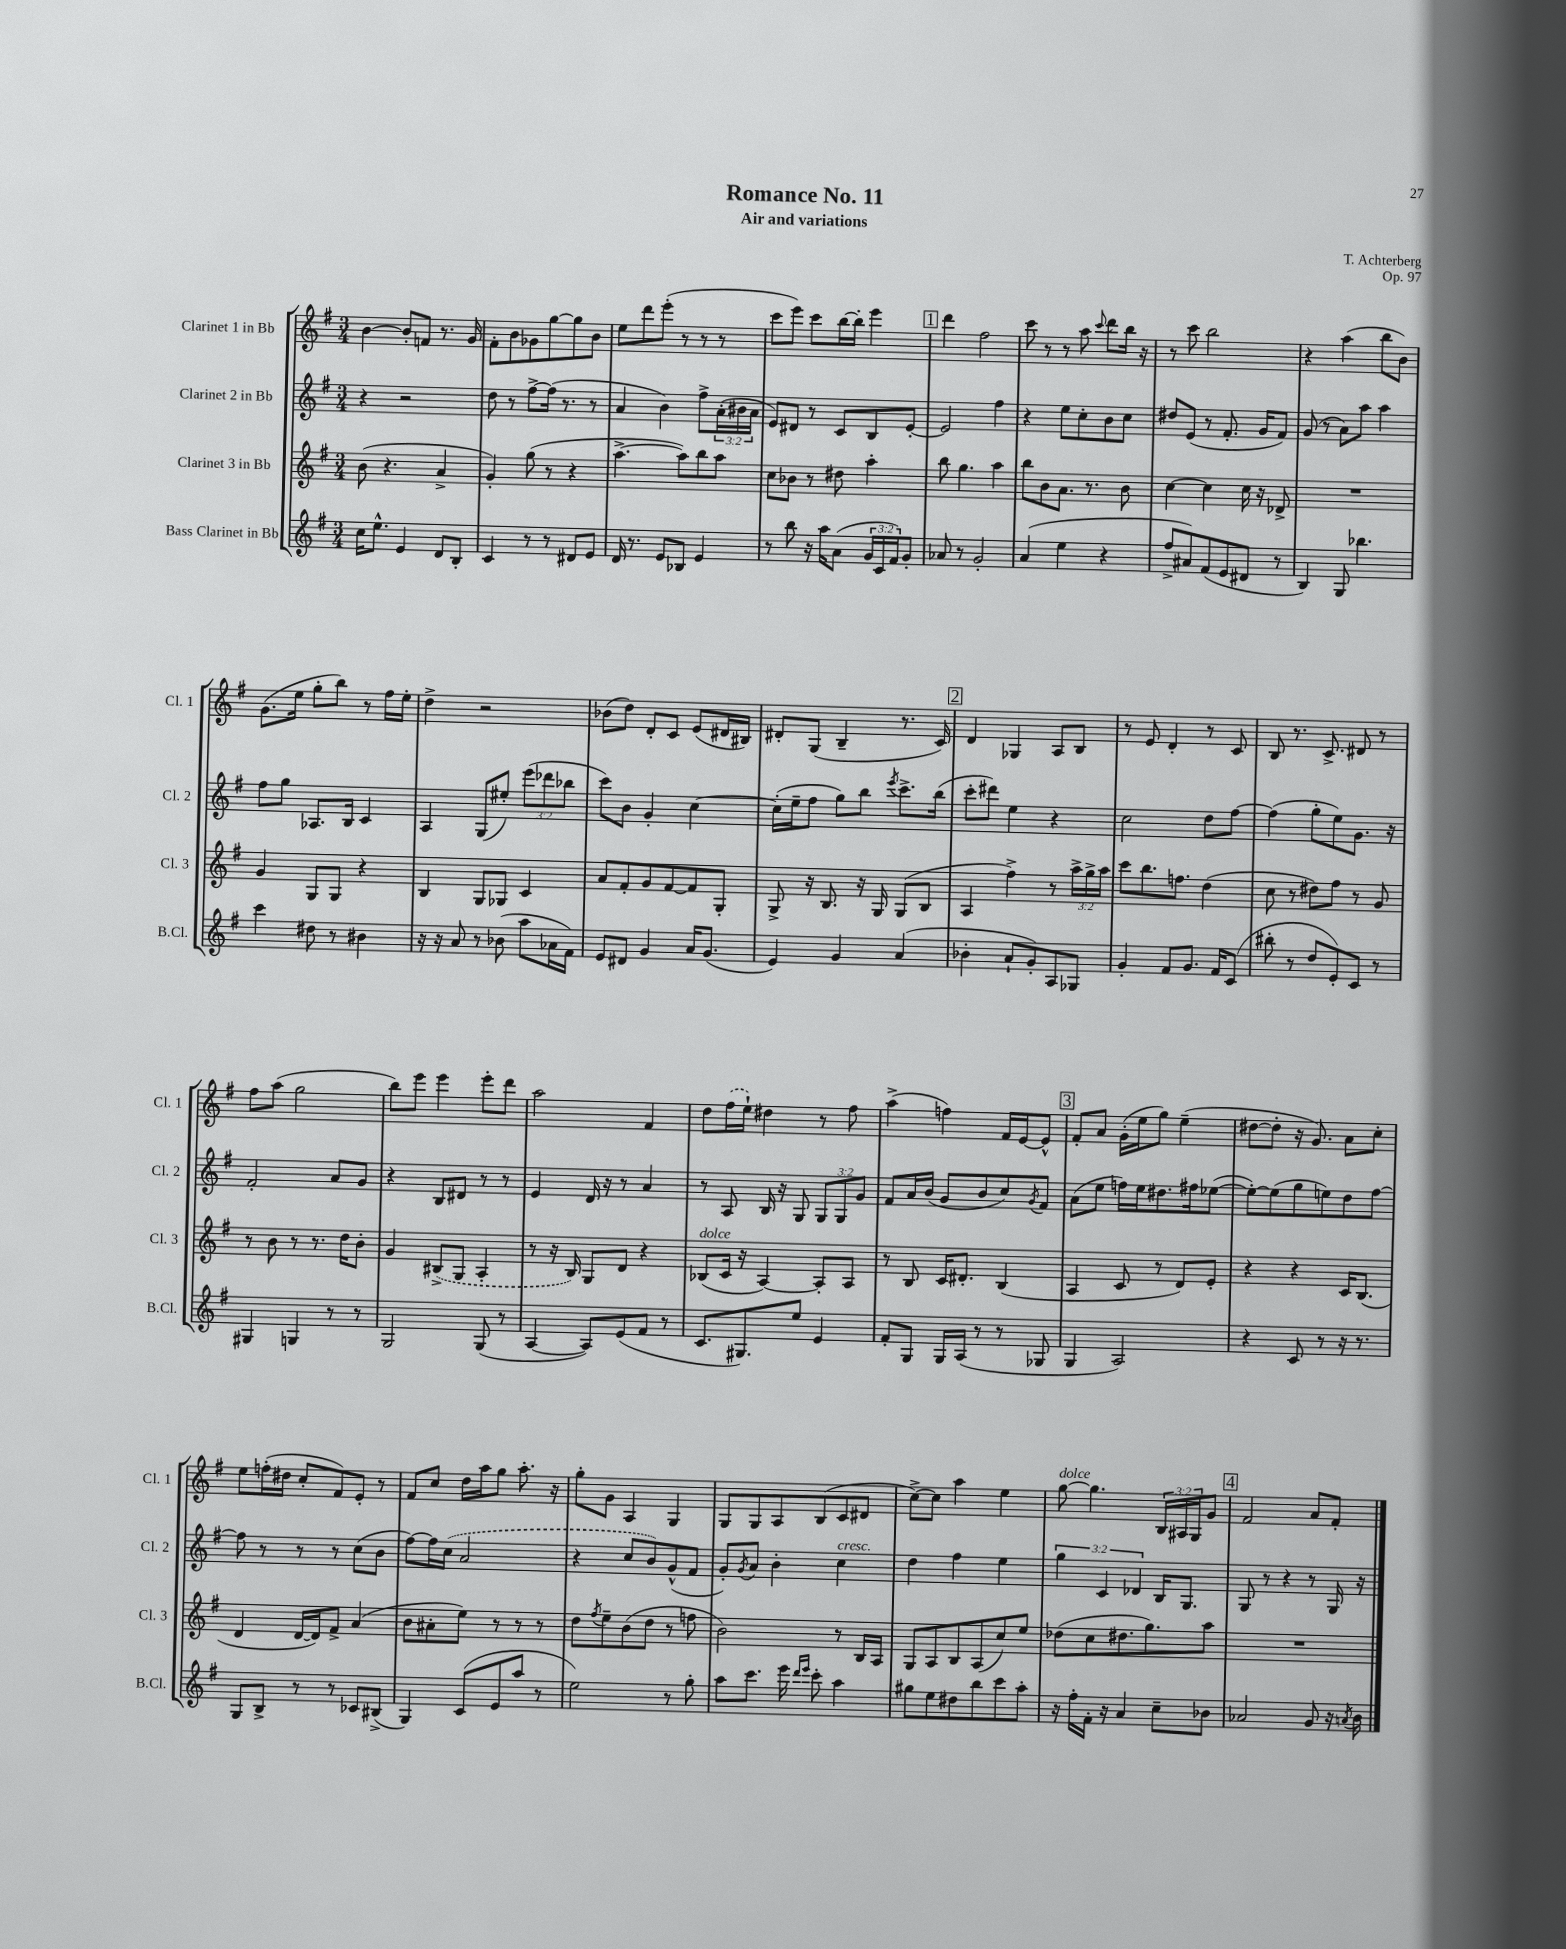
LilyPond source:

\header { title = "Romance No. 11" composer = "T. Achterberg" subtitle = "Air and variations" opus = "Op. 97" }
<<
\new StaffGroup <<
\new Staff = "s0" \with { instrumentName = "Clarinet 1 in Bb" shortInstrumentName = "Cl. 1" } {
    \clef treble \key g \major \numericTimeSignature \time 3/4 \override Staff.TupletNumber.text = #tuplet-number::calc-fraction-text
    b'4~ b'8-. f'8 r8. g'16 |
    fis'8-. b'8 ges'8 g''8~ g''8 b'8 |
    e''8 d'''8 e'''8-.( r8 r8 r8 |
    c'''8 e'''8) c'''8 b''16~ b''16-. e'''4 |
    \mark \markup { \box "1" } d'''4 fis''2 |
    c'''8 r8 r8 a''8 \appoggiatura { c'''8 } d'''8 b''16 r16 |
    r8 c'''8 b''2 |
    r4 a''4( b''8 b'8) |
    g'8.( e''16 g''8-. b''8) r8 fis''16 e''16-. |
    d''4-> r2 |
    bes'8( d''8) d'8-. c'8 e'8( dis'16 bis16) |
    dis'8-. g8( b4-- r8. c'16) |
    \mark \markup { \box "2" } d'4 ges4 a8 b8 |
    r8 e'8 d'4-. r8 c'8 |
    b8 r8. c'8.-> dis'8 r8 |
    fis''8 a''8( g''2 |
    b''8) e'''8 e'''4 e'''8-. d'''8 |
    a''2 fis'4 |
    d''8 \once \slurDashed fis''16( e''16-!) dis''4 r8 fis''8 |
    a''4->( f''4) fis'16 e'16~ e'8-^ |
    \mark \markup { \box "3" } fis'8-. a'8 g'16-.( e''16 g''8) e''4--( |
    dis''8~ dis''8-. r16 g'8.) a'8 c''8-. |
    e''8 f''16-.( dis''16 c''8-. fis'8) e'8-. r8 |
    fis'8 c''8 d''16 a''16 g''8 a''8.-. r16 |
    g''8-. g'8 a4 g4 |
    g8 g8 a8 b8( c'8 dis'8 |
    c''8~->) c''8 a''4 e''4 |
    g''8~^\markup { \italic "dolce" } g''4. \tuplet 3/2 { b16 ais16 g16 } g'8 |
    \mark \markup { \box "4" } fis'2 a'8 fis'8-. \bar "|." |
}
\new Staff = "s1" \with { instrumentName = "Clarinet 2 in Bb" shortInstrumentName = "Cl. 2" } {
    \clef treble \key g \major \numericTimeSignature \time 3/4 \override Staff.TupletNumber.text = #tuplet-number::calc-fraction-text
    r4 r2 |
    d''8 r8 fis''8~-> fis''16( r8. r8 |
    a'4 b'4) fis''8-> \tuplet 3/2 { a'16-.( bis'16 a'16 } |
    e'8) dis'8 r8 c'8 b8 e'8~-. |
    \mark \markup { \box "1" } e'2 fis''4 |
    r4 e''8 c''8-. b'8 c''8 |
    dis''8 e'8( r8 fis'8.-. g'16 fis'8) |
    g'8( r8 a'8) a''8 a''4 |
    fis''8 g''8 aes8. b16 c'4 |
    a4 g8( eis''8-.) \tuplet 3/2 { e'''8( des'''8 bes''8 } |
    c'''8) b'8 g'4-. c''4~ |
    c''16-.( e''16-- fis''8 g''8) b''8 \acciaccatura { e'''8 } c'''8.-> b''16( |
    \mark \markup { \box "2" } c'''8-. dis'''8) e''4 r4 |
    c''2 d''8 fis''8~ |
    fis''4( g''8-. e''8) g'8. r16 |
    fis'2-. a'8 g'8 |
    r4 b8 dis'8 r8 r8 |
    e'4 d'16 r16 r8 a'4 |
    r8 a8 b16 r16 g8 \tuplet 3/2 { g8 g8 g'8 } |
    fis'8 a'16 b'16( g'8 b'8 c''8) \acciaccatura { g'8 } fis'8 |
    \mark \markup { \box "3" } a'8( e''8 f''16) e''16 dis''8. fis''16 ees''8~( |
    ees''8~-.) ees''8( g''8 e''8) d''8 fis''8~ |
    fis''8 r8 r8 r8 c''8( b'8 |
    fis''8~) fis''16 \once \slurDashed c''16( a'2 |
    r4 c''8 b'8) g'8-^( fis'8 |
    g'8-.) \acciaccatura { g'8 } a'8 b'4-. c''4^\markup { \italic "cresc." } |
    d''4 fis''4 e''4 |
    \tuplet 3/2 { g''4 c'4 des'4 } b16 g8. |
    \mark \markup { \box "4" } g8 r8 r4 r8 g16 r16 \bar "|." |
}
\new Staff = "s2" \with { instrumentName = "Clarinet 3 in Bb" shortInstrumentName = "Cl. 3" } {
    \clef treble \key g \major \numericTimeSignature \time 3/4 \override Staff.TupletNumber.text = #tuplet-number::calc-fraction-text
    b'8( r4. a'4-> |
    g'4-.) g''8( r8 r4 |
    a''4.~-> a''8) b''8 a''8 |
    c''8 bes'8 r8 dis''8 a''4-. |
    \mark \markup { \box "1" } b''8 g''4. a''4 |
    b''8 b'8 a'8. r8. b'8 |
    c''4~ c''4 c''16 r16 des'8-> |
    R2. |
    g'4 g8 g8 r4 |
    b4 g8 ges8 c'4 |
    a'8 fis'8-. g'8 fis'8~ fis'8 g8-. |
    g8-> r16 b8. r16 g16 g8( b8 |
    \mark \markup { \box "2" } a4 fis''4->) r8 \tuplet 3/2 { a''16-> g''16-> a''16 } |
    c'''8 b''8. f''8. d''4( |
    c''8 r8 dis''8) fis''8 r8 g'8 |
    r8 b'8 r8 r8. d''16 b'8-. |
    g'4 \once \slurDashed bis8->( g8 a4-. |
    r8 r16 b16) g8 d'8 r4 |
    bes8^\markup { \italic "dolce" }( c'16 r16 a4~) a8-. a8 |
    r8 b8 c'16 dis'8.-. b4( |
    \mark \markup { \box "3" } a4 c'8 r8 d'8) e'8-. |
    r4 r4 c'16 b8.( |
    d'4 d'16~ d'16) fis'8-> a'4( |
    b'8 ais'8-. e''8) r8 r8 r8 |
    d''8 \acciaccatura { fis''8 } e''8-- b'8( d''8 r8 f''8 |
    b'2) r8 b16 a16 |
    g8 a8 b8 a8( c''8) e''8 |
    des''8( c''8 dis''8. g''8.) a''8 |
    \mark \markup { \box "4" } R2. \bar "|." |
}
\new Staff = "s3" \with { instrumentName = "Bass Clarinet in Bb" shortInstrumentName = "B.Cl." } {
    \clef treble \key g \major \numericTimeSignature \time 3/4 \override Staff.TupletNumber.text = #tuplet-number::calc-fraction-text
    c''16 e''8.-^ e'4 d'8 b8-. |
    c'4 r8 r8 dis'8 e'8 |
    d'16 r8. e'8 bes8 e'4 |
    r8 b''8 r16 a''16 a'8( \tuplet 3/2 { g'16 c'16 fis'16) } g'8-. |
    \mark \markup { \box "1" } aes'8 r8 g'2-. |
    a'4( e''4 r4 |
    fis''8-> ais'8) fis'8( e'8 dis'8 r8 |
    b4) g8 bes''4. |
    c'''4 dis''8 r8 bis'4 |
    r16 r16 a'8 r8 bes'8( a''8 aes'16 fis'16) |
    e'8 dis'8 g'4 a'16 g'8.( |
    e'4) g'4 a'4( |
    \mark \markup { \box "2" } bes'4-. a'8-! g'8-.) a8 ges8 |
    g'4-. fis'8 g'8. fis'16 c'8( |
    bis''8-. r8 d''8 e'8-.) c'8 r8 |
    gis4 g4 r8 r8 |
    g2 g8( r8 |
    a4~ a8) e'8( fis'8 r8 |
    c'8. gis8.) e''8 e'4 |
    fis'8-. g8 g16 a16( r8 r8 ges8 |
    \mark \markup { \box "3" } g4 a2) |
    r4 c'8 r8 r16 r8. |
    g8 b8-> r8 r8 ces'8 bis8->( |
    g4) c'8( e'8 a''8 r8 |
    e''2) r8 g''8-. |
    a''8 c'''8. e'''16 \grace { d'''16 e'''16 } c'''8-. a''4 |
    gis''8 e''8 dis''8 b''8 c'''8 a''8-. |
    r16 fis''16-. fis'16-. r16 a'4 c''8-- bes'8 |
    \mark \markup { \box "4" } aes'2 g'8 r16 \acciaccatura { a'8 } b'16 \bar "|." |
}
>>
>>
\layout { \context { \Score \remove "Bar_number_engraver" } }
